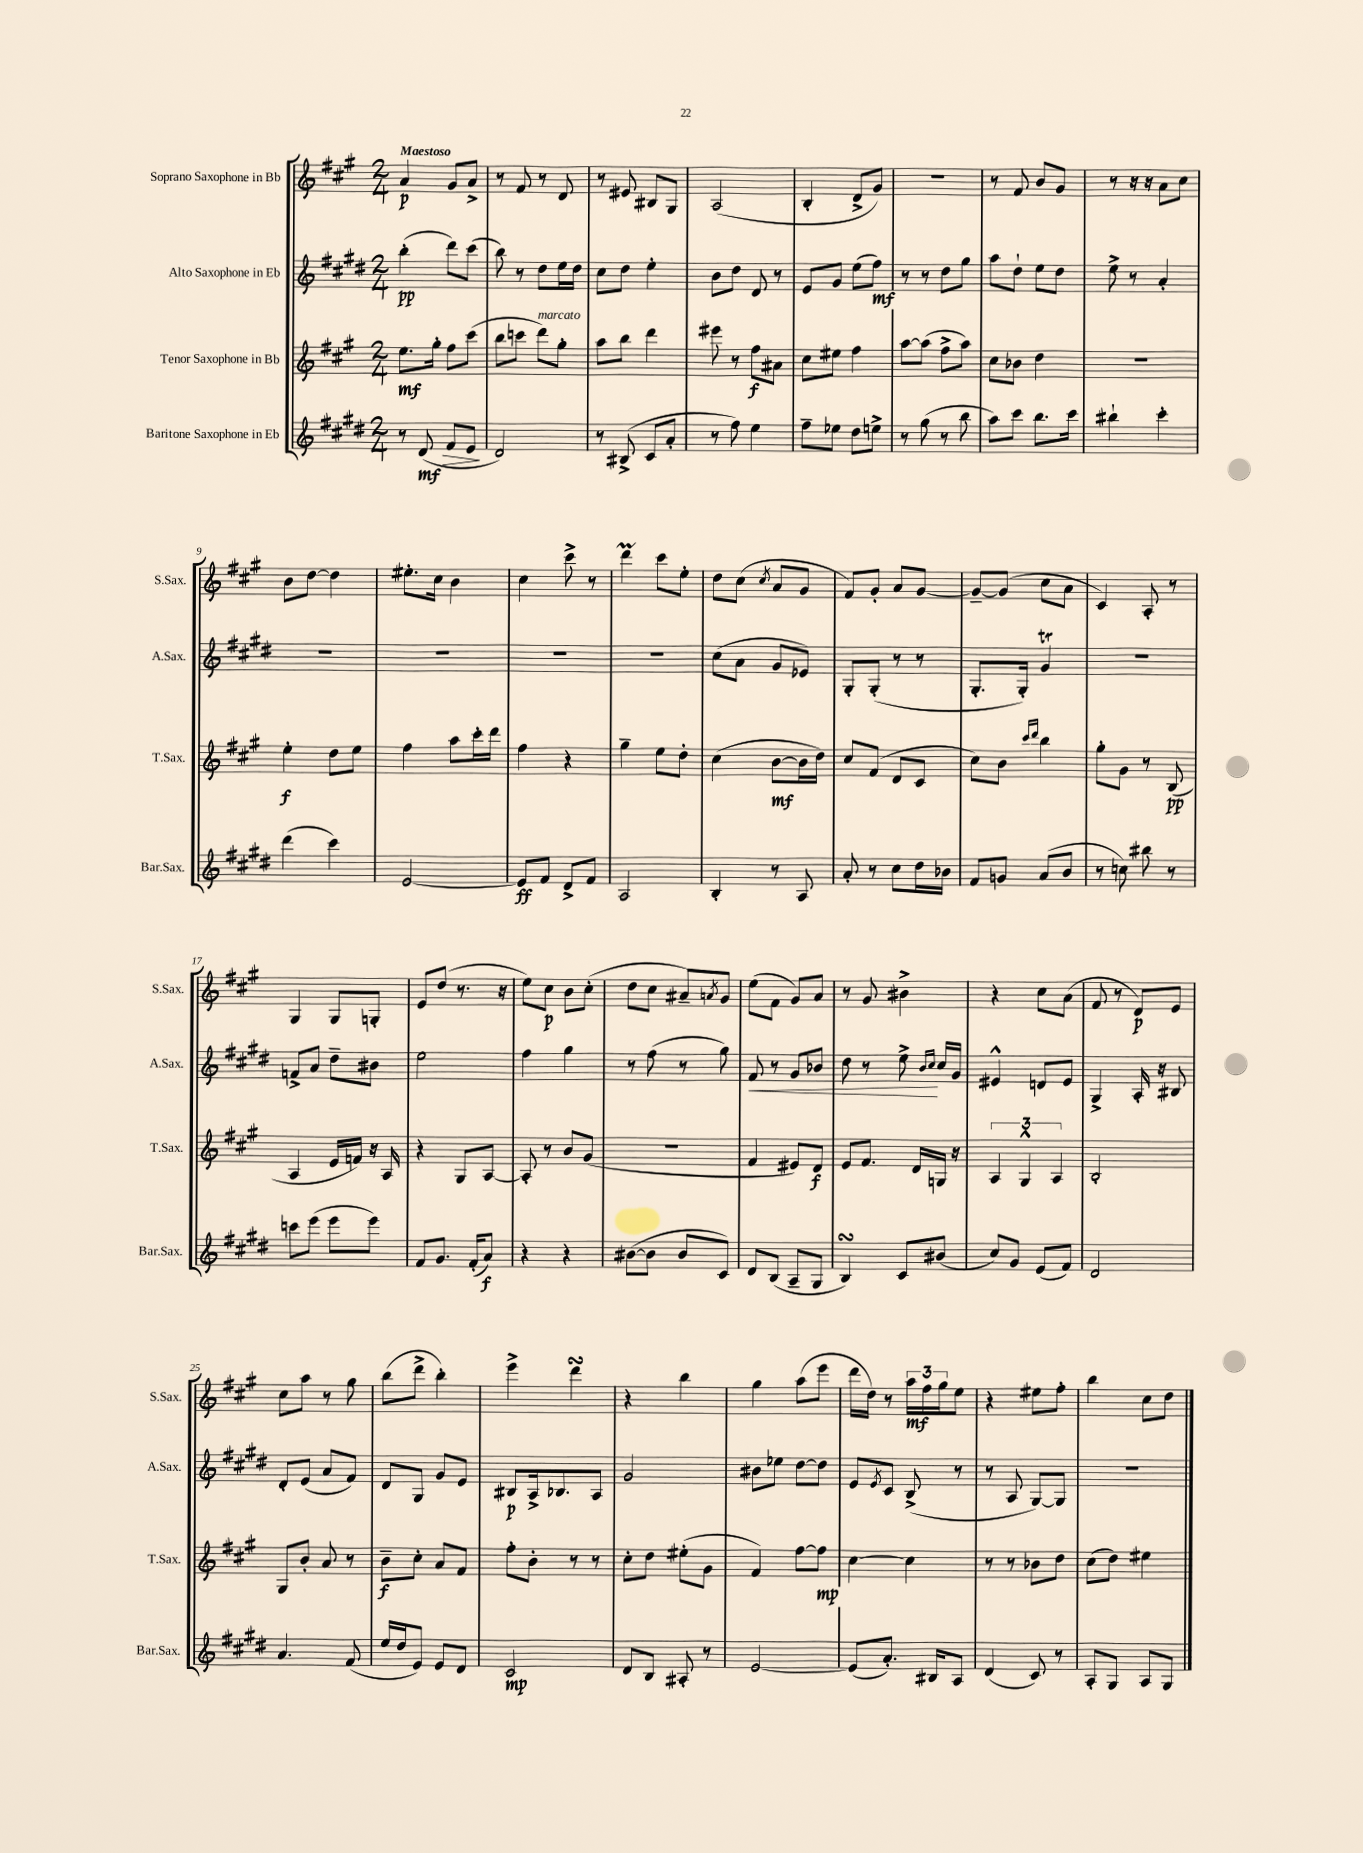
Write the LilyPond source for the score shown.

<<
\new StaffGroup <<
\new Staff = "s0" \with { instrumentName = "Soprano Saxophone in Bb" shortInstrumentName = "S.Sax." } {
    \clef treble \key a \major \numericTimeSignature \time 2/4 \tempo "Maestoso"
    a'4\p gis'8 a'8-> |
    r8 fis'8 r8 d'8 |
    r8 eis'8 bis8 gis8 |
    a2( |
    b4-. d'8-> gis'8) |
    R2 |
    r8 fis'8 b'8 gis'8 |
    r8 r16 r16 a'8 cis''8 |
    b'8 d''8~ d''4 |
    eis''8.-. cis''16 b'4 |
    cis''4 cis'''8-> r8 |
    d'''4\prall cis'''8 e''8-. |
    d''8 cis''8( \acciaccatura { cis''8 } a'8 gis'8 |
    fis'8) gis'8-. a'8 gis'8~ |
    gis'8~-- gis'8( cis''8 a'8 |
    cis'4) a8-. r8 |
    gis4 gis8 g8-. |
    e'8 d''8( r8. r16 |
    e''8) cis''8\p b'8 cis''8-.( |
    d''8 cis''8 ais'8--) \acciaccatura { a'8 } gis'8 |
    e''8( fis'8 gis'8) a'8 |
    r8 gis'8 bis'4-> |
    r4 cis''8 a'8( |
    fis'8 r8 d'8\p) e'8 |
    cis''8 a''8 r8 gis''8 |
    b''8( d'''8-> b''4-.) |
    e'''4-> d'''4\turn |
    r4 b''4 |
    gis''4 a''8( e'''8 |
    d'''16 d''16) r8 \tuplet 3/2 { a''16\mf fis''16 gis''16 } e''8 |
    r4 eis''8 fis''8-. |
    b''4 cis''8 d''8 \bar "|." |
}
\new Staff = "s1" \with { instrumentName = "Alto Saxophone in Eb" shortInstrumentName = "A.Sax." } {
    \clef treble \key e \major \numericTimeSignature \time 2/4
    b''4-.\pp( dis'''8) cis'''8( |
    b''8) r8 dis''8 e''16 dis''16 |
    cis''8 dis''8 e''4-. |
    b'8 dis''8 dis'8 r8 |
    e'8 gis'8 e''8( fis''8\mf) |
    r8 r8 dis''8 gis''8 |
    a''8 dis''8-! e''8 dis''8 |
    e''8-> r8 a'4-. |
    R2 |
    R2 |
    R2 |
    R2 |
    cis''8( a'8 gis'8 ees'8) |
    gis8-. gis8-.( r8 r8 |
    gis8.-. gis16-.) gis'4\trill |
    R2 |
    f'8-> a'8 dis''8-- bis'8 |
    e''2 |
    fis''4 gis''4 |
    r8 fis''8( r8 gis''8) |
    fis'8\< r8 gis'8 bes'8 |
    dis''8 r8 e''8->\! \grace { b'16 cis''16 } cis''16 gis'16 |
    eis'4-^ d'8 eis'8 |
    gis4-> a16-. r16 bis8 |
    dis'8-. e'8( a'8 fis'8) |
    dis'8 gis8 gis'8 e'8 |
    bis8\p a16-> bes8. a8 |
    gis'2 |
    bis'8 ees''8 dis''8~ dis''8 |
    e'8 \acciaccatura { e'8 } cis'8 b8->( r8 |
    r8 a8 gis8~) gis8 |
    R2 \bar "|." |
}
\new Staff = "s2" \with { instrumentName = "Tenor Saxophone in Bb" shortInstrumentName = "T.Sax." } {
    \clef treble \key a \major \numericTimeSignature \time 2/4
    e''8.\mf gis''16-. fis''8 cis'''8( |
    b''8 c'''8 d'''8^\markup { \italic "marcato" }) gis''8-. |
    a''8 b''8 d'''4 |
    eis'''8 r8 fis''8\f ais'8 |
    cis''8 eis''8 fis''4 |
    a''8~ a''8( fis''8-> a''8) |
    cis''8 bes'8 d''4 |
    R2 |
    e''4-.\f d''8 e''8 |
    fis''4 a''8 cis'''16-. d'''16 |
    fis''4 r4 |
    gis''4-- e''8 d''8-. |
    cis''4( b'8~\mf b'16 d''16) |
    cis''8 fis'8( d'8 cis'8 |
    cis''8) b'8 \grace { cis'''16 d'''16 } b''4 |
    gis''8-. gis'8 r8 b8\pp( |
    a4 e'16 f'16) r16 a16 |
    r4 gis8 a8~ |
    a8-. r8 b'8 gis'8( |
    R2 |
    fis'4 eis'8) d'8\f |
    e'8 fis'8. d'16 g16 r16 |
    \tuplet 3/2 { a4 gis4-^ a4 } |
    b2-. |
    gis8 b'8-. a'8 r8 |
    b'8--\f cis''8-. a'8 fis'8 |
    fis''8-. b'8-. r8 r8 |
    cis''8-. d''8 eis''8-.( gis'8 |
    fis'4) fis''8~ fis''8\mp |
    cis''4~ cis''4 |
    r8 r8 bes'8 d''8 |
    cis''8( d''8) eis''4 \bar "|." |
}
\new Staff = "s3" \with { instrumentName = "Baritone Saxophone in Eb" shortInstrumentName = "Bar.Sax." } {
    \clef treble \key e \major \numericTimeSignature \time 2/4
    r8 dis'8\mf\>( fis'8 e'8\! |
    dis'2) |
    r8 bis8->( cis'8 a'8-. |
    r8 fis''8) e''4 |
    fis''8-- ees''8 dis''8 e''8-> |
    r8 gis''8( r8 b''8 |
    a''8) cis'''8 b''8. cis'''16 |
    bis''4-! cis'''4-. |
    dis'''4( cis'''4) |
    e'2~ |
    e'8\ff fis'8 dis'8-> fis'8 |
    a2 |
    b4-. r8 a8 |
    a'8-. r8 cis''8 dis''16 bes'16 |
    fis'8 g'8 a'8( b'8 |
    r8 c''8) bis''8 r8 |
    c'''8 e'''8( e'''8 e'''8) |
    fis'8 gis'8. fis'16-.( a'8\f) |
    r4 r4 |
    bis'8~( bis'8 bis'8 cis'8) |
    dis'8 b8( a8-- gis8 |
    b4\turn) cis'8 bis'8( |
    cis''8) gis'8 e'8( fis'8) |
    dis'2 |
    a'4. fis'8( |
    e''16 dis''16 e'8) e'8 dis'8 |
    cis'2\mp |
    dis'8 b8 ais8-. r8 |
    e'2~ |
    e'8( a'8.-.) bis16 a8 |
    dis'4( cis'8) r8 |
    a8-. gis8 a8 gis8 \bar "|." |
}
>>
>>
